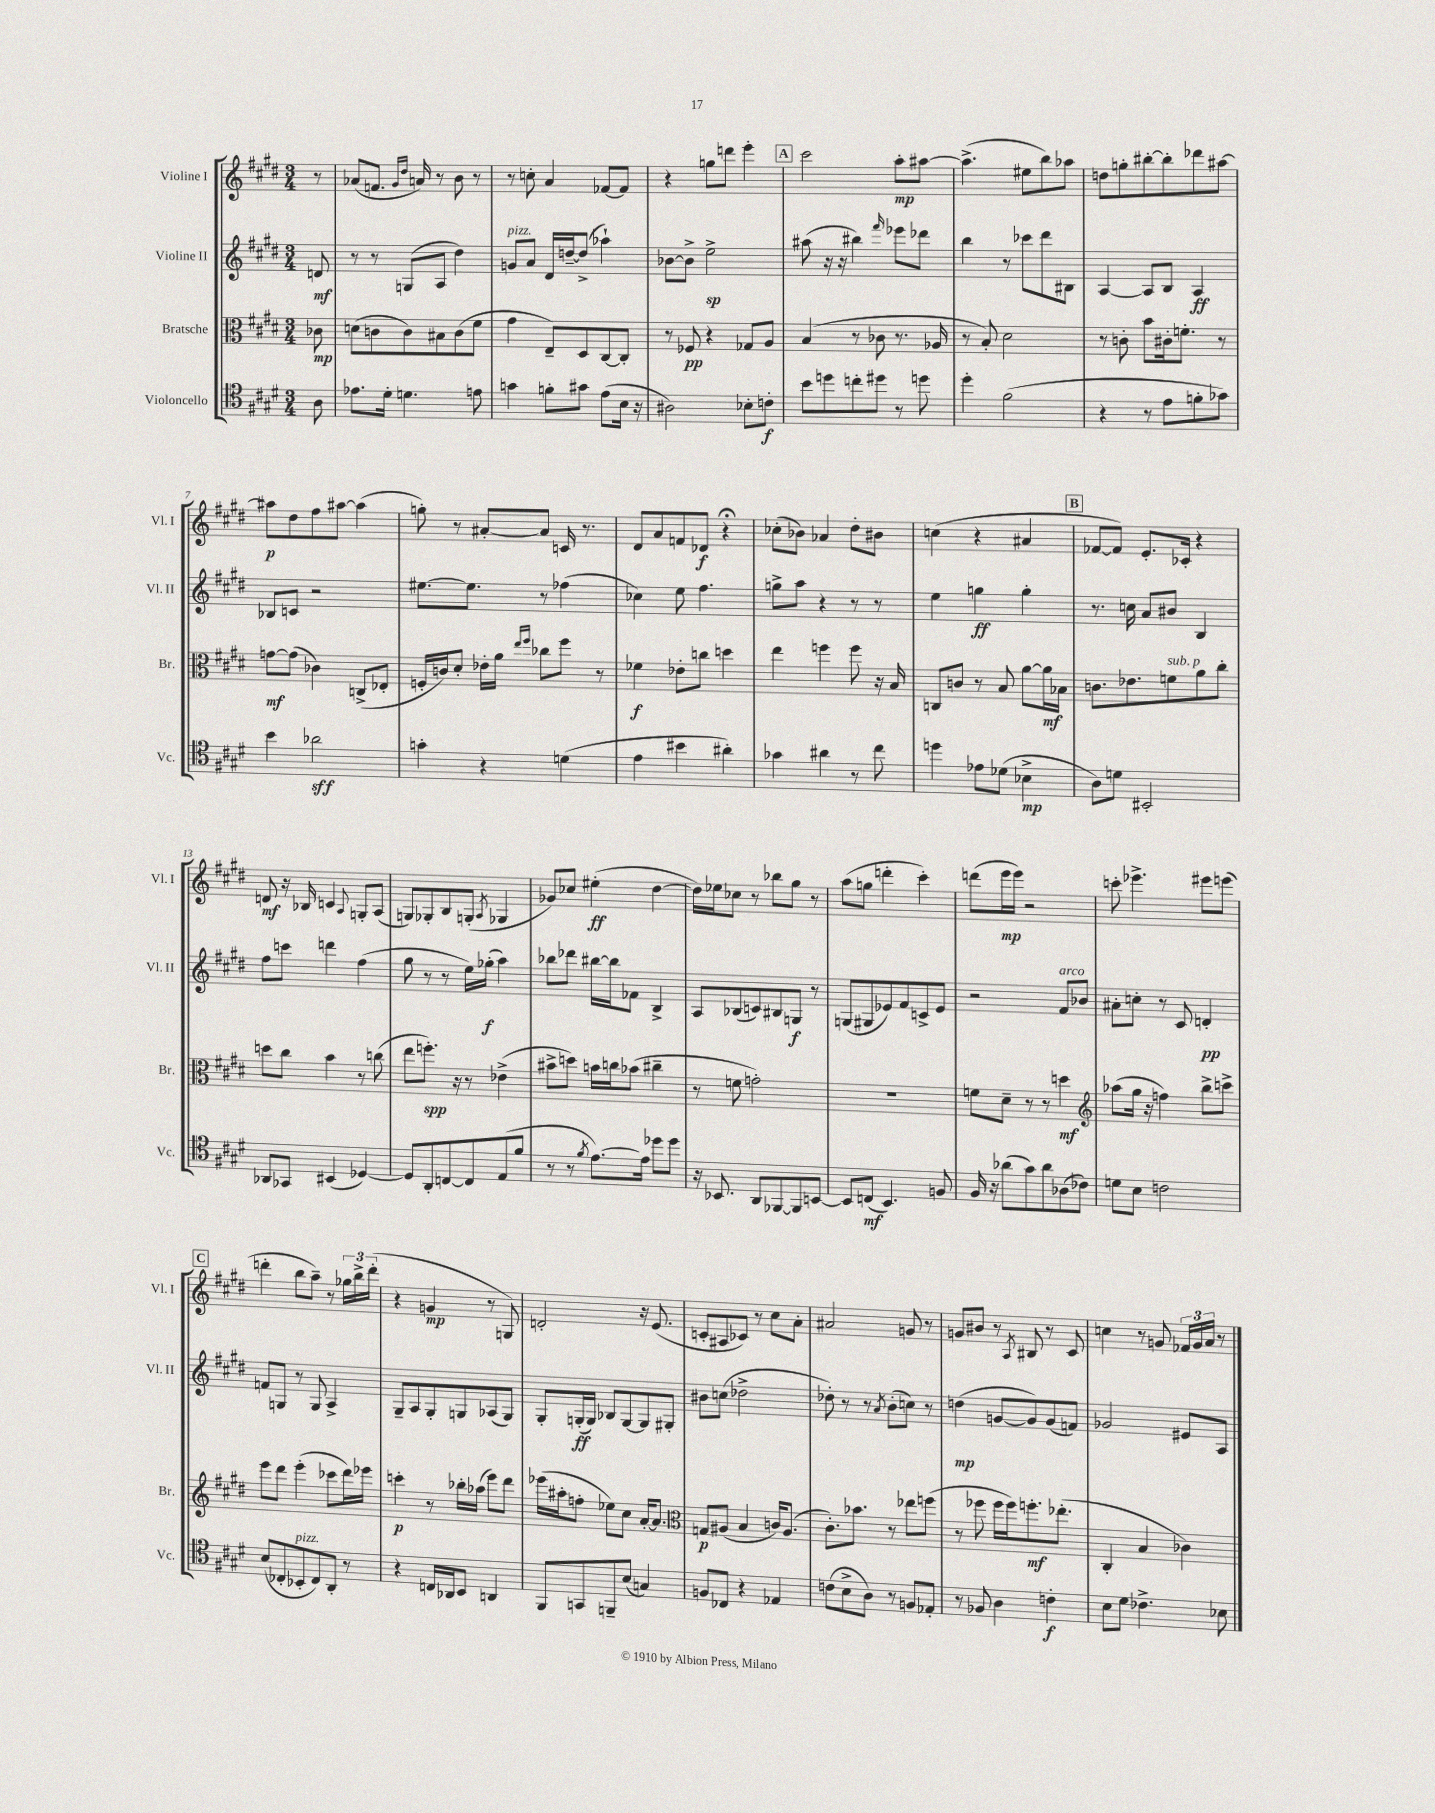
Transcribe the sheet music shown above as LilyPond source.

<<
\new StaffGroup <<
\new Staff = "s0" \with { instrumentName = "Violine I" shortInstrumentName = "Vl. I" } {
    \clef treble \key e \major \numericTimeSignature \time 3/4 \partial 8
    r8 |
    aes'8( f'8. \grace { gis'16 dis''16 } a'16) r8 b'8 r8 |
    r8 c''8-. a'4 fes'8~ fes'8 |
    r4 g''8 d'''8 e'''4-. |
    \mark \markup { \box "A" } cis'''2 a''8-.\mp ais''8~ |
    ais''4.->( eis''8 b''8) aes''8 |
    d''8 g''8-. bis''8~-. bis''8-. des'''8 ais''8~ |
    ais''8\p dis''8 fis''8 ais''8~ ais''4( |
    g''8-.) r8 ais'8~-. ais'8 c'16 r8. |
    dis'8 a'8 f'8 des'8\f r4\fermata |
    ces''8-.( bes'8) aes'4 dis''8-. bis'8 |
    c''4( r4 ais'4 |
    \mark \markup { \box "B" } fes'8~ fes'8) e'8.-. ces'16-. r4 |
    d'8\mf r16 bes16 c'4 \appoggiatura { a8 } g8-. a8( |
    g8) ges8-. b8 g8-.( \acciaccatura { a8 } ges4 |
    ges'8) ces''8 eis''4-.\ff( dis''4~ |
    dis''16) ees''16 ces''8 r8 bes''8 gis''8 r8 |
    a''8( g''8 d'''4-. cis'''4-.) |
    d'''8( e'''16\mp e'''16) r2 |
    c'''8-. ees'''4.-> eis'''8 e'''8( |
    \mark \markup { \box "C" } d'''4-. b''8 a''8--) r8 \tuplet 3/2 { ges''16 b''16-> d'''16-.( } |
    r4 g'4\mp r8 g8) |
    d'2-. r16 e'8.( |
    c'8-. ais8 ces'8) r8 cis''8 a'8-. |
    ais'2 g'8 r8 |
    g'8 bis'8 r8 \acciaccatura { a8 } bis8 r8 cis'8 |
    c''4 r8 g'8 \tuplet 3/2 { fes'16 g'16 a'16 } r8 \bar "|." |
}
\new Staff = "s1" \with { instrumentName = "Violine II" shortInstrumentName = "Vl. II" } {
    \clef treble \key e \major \numericTimeSignature \time 3/4 \partial 8
    d'8\mf |
    r8 r8 g8( a8 dis''4) |
    g'8^\markup { \italic "pizz." } a'8 dis'16 d''16~-- d''8->( aes''4-!) |
    bes'8~ bes'8-> e''2->\sp |
    \mark \markup { \box "A" } ais''8( r16 r16 bis''4) \grace { fis'''16 } ees'''8 des'''8 |
    b''4 r8 ces'''8 dis'''8 bis8 |
    a4~ a8 b8 a4\ff |
    bes8 c'8 r2 |
    eis''8.~ eis''8. r8 fes''4( |
    ces''4) e''8 fis''4. |
    g''8-> a''8 r4 r8 r8 |
    e''4 g''4\ff g''4-. |
    \mark \markup { \box "B" } r8. c''16 a'8 bis'8 b4 |
    fis''8 c'''8 d'''4 fis''4( |
    gis''8 r8 r8 e''16) ges''16-.\f( a''4) |
    bes''8 des'''8 bis''16~ bis''16 fes'8 b4-> |
    a8 bes8( c'8) bis8 g8\f r8 |
    g8( gis8 ees'8) fis'8 c'8-> ees'8 |
    r2 fis'8^\markup { \italic "arco" } bes'8 |
    ais'8-. c''8-. r8 cis'8 d'4-.\pp |
    \mark \markup { \box "C" } f'8 g8 r8 g8 a4-> |
    gis8-- a8 gis8-. g8 aes8( g8) |
    gis8-. g16-.\ff( g16) bes8 g8~ g8 gis8-. |
    bis'8 c''8( des''2-> |
    des''8-.) r8 r8 \acciaccatura { a'8 } b'8-.( c''8) r8 |
    d''4\mp( g'8~ g'8) g'8( f'8) |
    ges'2 eis'8 a8 \bar "|." |
}
\new Staff = "s2" \with { instrumentName = "Bratsche" shortInstrumentName = "Br." } {
    \clef alto \key e \major \numericTimeSignature \time 3/4 \partial 8
    ces'8\mp |
    d'8( c'8 c'8) bis8 c'8( fis'8 |
    gis'4 e8--) dis8 cis8~ cis8-. |
    r8 fes8\pp r4 ges8 a8 |
    \mark \markup { \box "A" } b4( r8 ces'8 r8. aes16 |
    r8 b8-.) dis'2 |
    r8 c'8-. b'8 cis'16-. f'8.-. r8 |
    g'8~\mf g'8( ces'4) c8->( ees8-. |
    f16-. c'16) dis'8-. ees'16-. a'16 \grace { e''16 fis''16 } ces''8 fis''8 r8 |
    fes'4\f ees'8-. c''8 d''4 |
    e''4 f''4 f''8 r16 b16 |
    c8 c'8 r8 b8 a'8~ a'16\mf bes16 |
    \mark \markup { \box "B" } c'8. ees'8. f'8^\markup { \italic "sub. p" } a'8 cis''8-. |
    d''8 cis''8 b'4 r8 c''8( |
    e''8 f''8.-.\spp) r16 r8 ees'4->( |
    bis'8-> d''8) b'16 c''16 bes'8( cis''4-- |
    r8 f'8 g'2-.) |
    R2. |
    f'8 dis'8-- r8 r8 d''4\mf |
    \clef treble aes''8( gis''16 r16 f''4) b''8-> c'''8-> |
    \mark \markup { \box "C" } e'''8 dis'''8 e'''4-.( ces'''8 dis'''16) ees'''16 |
    c'''4-.\p r8 bes''16-. aes''16( e'''8) dis'''8 |
    ees'''16( ais''16-. f''8-. ees''8) cis''8 a'16~-. a'8. |
    \clef alto g8\p ais8( b4 c'16) ais8.( |
    cis'8.-.) bes'8. r8 ees''8 f''8( |
    r8 fes''8 fes''16 fes''16) f''8.-.\mf ees''8.-.( |
    cis4-. b4 ces'4) \bar "|." |
}
\new Staff = "s3" \with { instrumentName = "Violoncello" shortInstrumentName = "Vc." } {
    \clef tenor \key e \major \numericTimeSignature \time 3/4 \partial 8
    a8 |
    ees'8. dis'16-. d'4. e'8 |
    g'4 f'8-. gis'8 e'8( b16 r16 |
    ais2) bes8-. c'8-.\f |
    \mark \markup { \box "A" } b'8 d''8 c''8-. dis''8 r8 d''8 |
    dis''4-. fis'2( |
    r4 r8 e'8 f'8-. ges'8) |
    b'4 aes'2\sff |
    g'4-. r4 d'4( |
    e'4 bis'4 ais'4-.) |
    ges'4 ais'4 r8 cis''8 |
    d''4 ees'8 des'8( bes4->\mp |
    \mark \markup { \box "B" } a8) d'8 bis,2-. |
    aes,8 ges,8 bis,4( des4~) |
    des8 a,8-. c8~ c8 e8( fis'8 |
    r8 r8 \acciaccatura { fis'8 } e'8.~) e'16 des''8 des''8 |
    r16 bes,8. a,8 fes,8~ fes,8 b,8~ |
    b,8 c8\mf( b,4.) f8 |
    fis16 r16 aes'8( gis'8) aes'8 aes8( ces'8) |
    d'8 b8 c'2 |
    \mark \markup { \box "C" } b8( ces8-. bes,8-.^\markup { \italic "pizz." } ces8) a,8-. r8 |
    r4 c16 aes,16 b,8 a,4 |
    fis,8 g,8 f,8-- b8( g4) |
    f8 ces8 r4 ees4 |
    c'8( b8-> a8) r8 f8 ees8-. |
    r8 fes8 a4 c'4-.\f |
    b8 dis'8 ces'4.-> bes8 \bar "|." |
}
>>
>>
